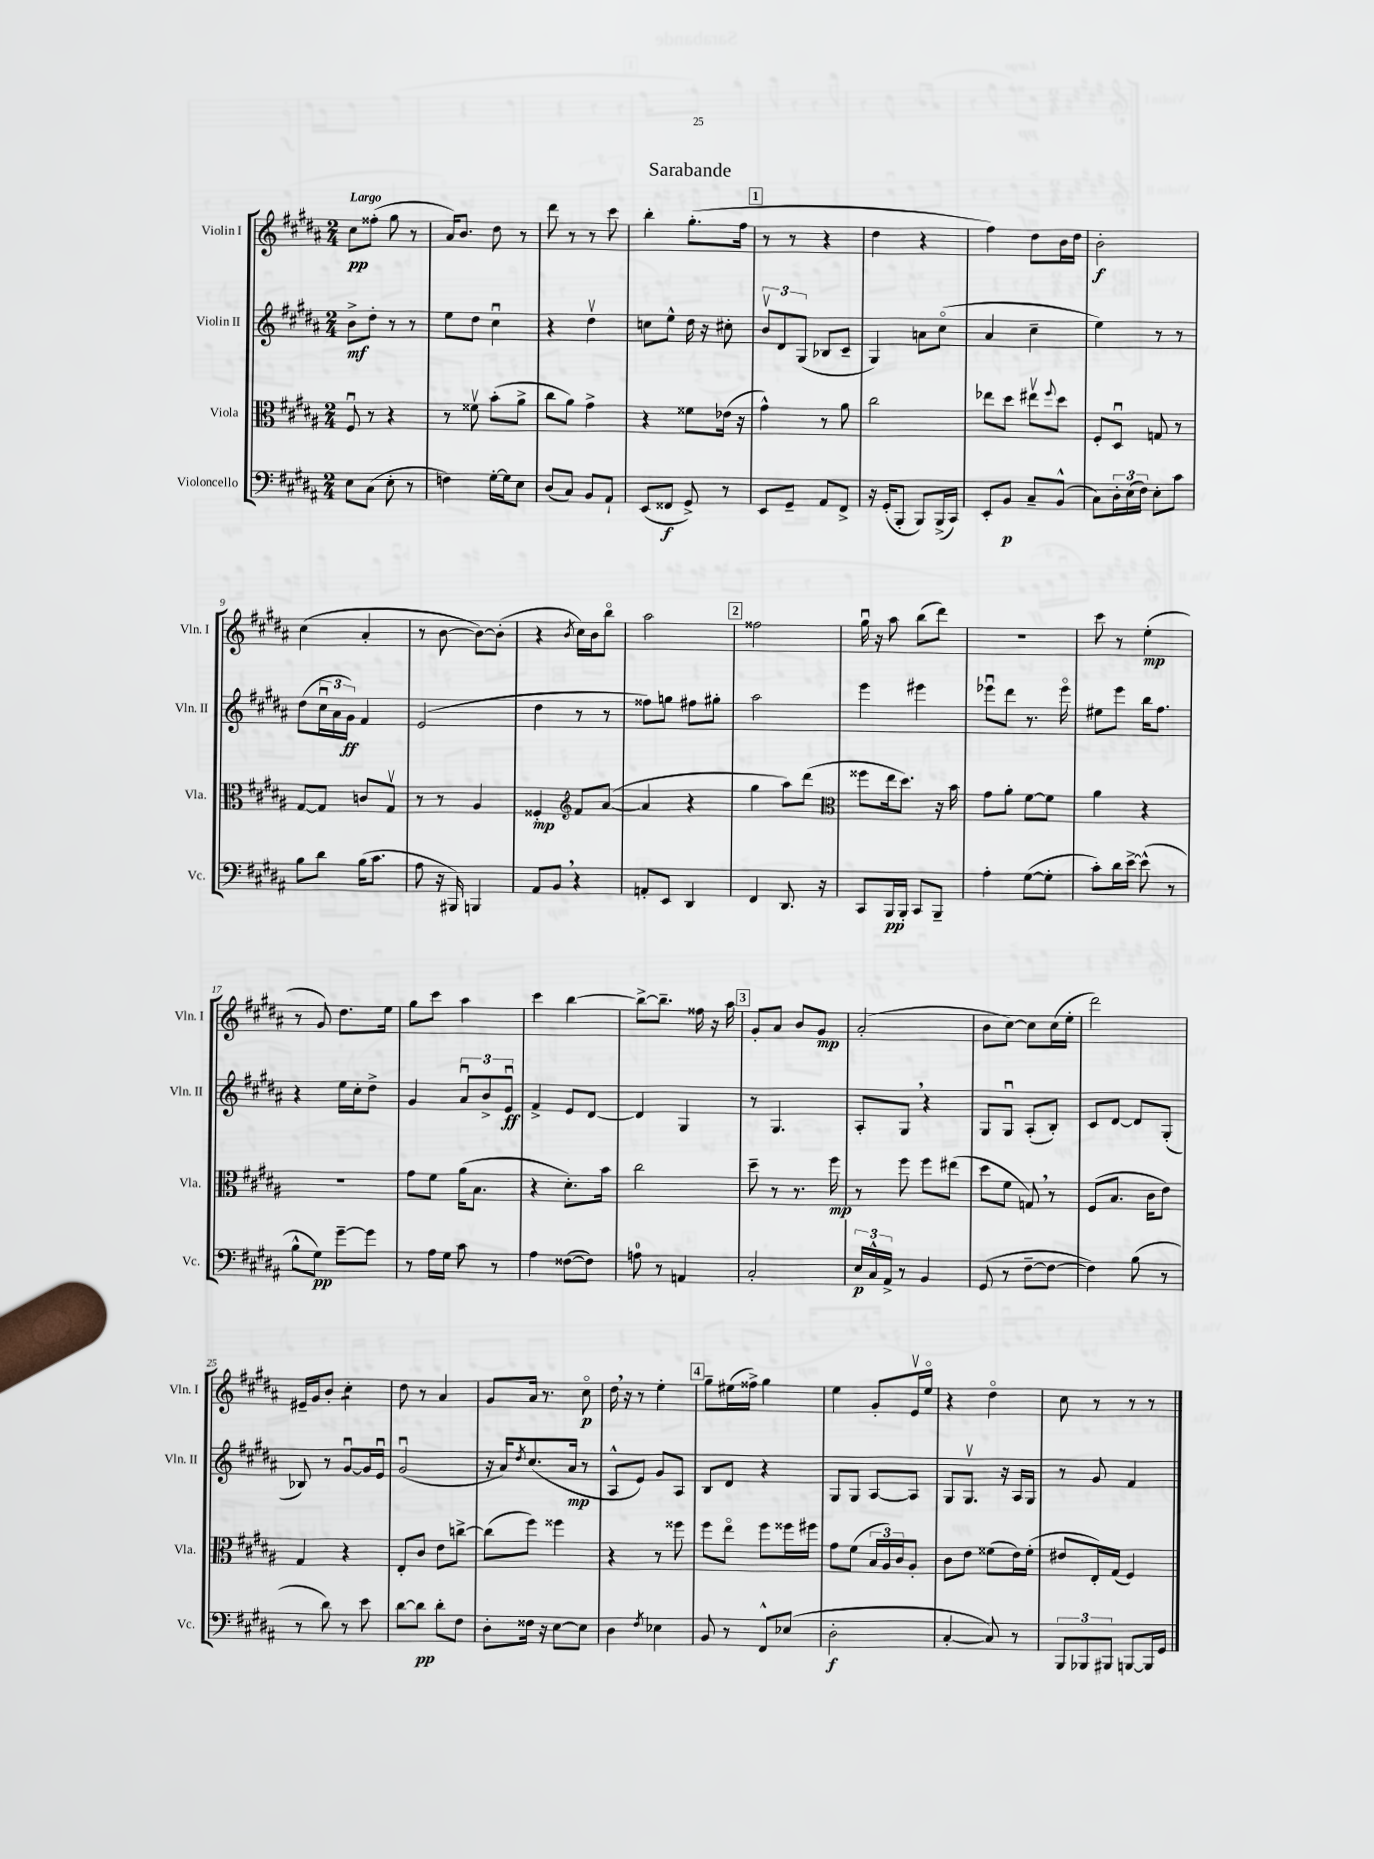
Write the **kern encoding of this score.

**kern	**kern	**kern	**kern
*staff4	*staff3	*staff2	*staff1
*clefF4	*clefC3	*clefG2	*clefG2
*k[f#c#g#d#a#]	*k[f#c#g#d#a#]	*k[f#c#g#d#a#]	*k[f#c#g#d#a#]
*M2/4	*M2/4	*M2/4	*M2/4
8E\L	8F#u/	8b^\L	8cc#\L
(8C#\J	8r	8dd#'\J	(8ff##'\J
8E'\	4r	8r	8gg#\
8r	.	8r	8r
=	=	=	=
4F\)	8r	8ee\L	16a#/LK)
.	.	.	8.b/J
.	8f##v\	8dd#\J	.
[16G#'\LL	(8b'\L	4cc#u\	8dd#\
16G#\]J	.	.	.
8E\J	8a#^\J	.	8r
=	=	=	=
(8D#/L	8cc#\L	4r	8ddd#\
8C#/J)	8a#\J)	.	8r
8BB/L	4g#^\	4dd#v\	8r
8AA#`/J	.	.	8ccc#\
=	=	=	=
(8EE/L	4r	8cc\L	4bb'\
8FF##/J	.	8ee^^\J	.
8GG#^/)	8f##\L	16dd#\	(8.gg#'\L
.	.	16r	.
8r	(16e-\Jk	8cc#'\	.
.	16r	.	16ff#\Jk
=	=	=	=
8EE/L	4g#^^\)	12bv/L	8r
.	.	12d#/	.
8GG#~/J	.	.	8r
.	.	(12G#/J	.
8AA#/L	8r	8B-/L	4r
8FF#^/J	8a#\	8c#~/J	.
=	=	=	=
16r	2cc#\	4G#/)	4dd#\
(16GG#'/LK	.	.	.
8BBB'/J	.	.	.
8BBB/L)	.	8a\L	4r
(16BBB^/L	.	(8cc#o\J	.
16CC#/JJ)	.	.	.
=	=	=	=
8EE'/L	8ee-\L	4a#/	4ff#\)
8BB/J	8dd#\J	.	.
8C#~/L	8ee#v\L	4cc#~\	8dd#\L
.	8qqff#/	.	.
(8BB^^/J	8dd#\J	.	16b\L
.	.	.	16dd#\JJ
=	=	=	=
8C#\L)	8F#'/L	4ee\)	2b'\
24D#'\L	8D#u/J	.	.
(24E\	.	.	.
24F#\JJ)	.	.	.
8E'\L	8G/	8r	.
8c#\J	8r	8r	.
=	=	=	=
8B\L	[8G#/L	(8dd#\L	(4cc#\
8d#\J	8G#/]J	24cc#u\L	.
.	.	24a#\	.
.	.	24g#\JJ)	.
(16B\LK	8c/L	4f#/	4a#'/
8.c#\J	.	.	.
.	8G#v/J	.	.
=	=	=	=
8A#\	8r	(2e/	8r
16r	8r	.	[8b\
16BBB#/)	.	.	.
4BBB/	4A#/	.	8b\_L)
.	.	.	(8b'\]J
=	=	=	=
8AA#/L	4F##'/	4dd#\	4r
8BB/J	.	.	.
*	*clefG2	*	*
.	.	.	8qb/
4r	8f#/L	8r	16cc#\LL)
.	.	.	16b\J
.	([8a#/J	8r	8bbo\J
=	=	=	=
8AA'/L	4a#/]	8ff##\L)	2aa#\
8EE/J	.	8gg\J	.
4DD#/	4r	8ff#\L	.
.	.	8gg#'\J	.
=	=	=	=
4FF#/	4gg#\	2aa#\	2ff##\
8.DD#/	8aa#\L)	.	.
.	(8ddd#\J	.	.
16r	.	.	.
=	=	=	=
*	*clefC3	*	*
8CC#/L	8ff##\L	4eee\	16gg#u\
.	.	.	16r
16BBB/L	16ee\k	.	8aa#\
16BBB'/JJ	8.dd#\J)	.	.
8CC#/L	.	4eee#\	(8bb\L
8BBB~/J	16r	.	8ddd#\J)
.	16b\	.	.
=	=	=	=
4A#'\	8g#\L	8eee-u\L	2r
.	8a#'\J	8ddd#\J	.
([8G#\L	[8f#\L	8.r	.
8G#'\]J	8f#\]J	.	.
.	.	16eee-o\	.
=	=	=	=
8c#'\L)	4a#\	8ee#\L	8ccc#\
16d#\L	.	8eee\J	8r
[16e^\JJ	.	.	.
(8e^^\]	4r	16bb\LK	(4ee'\
.	.	8.ff#\J	.
8r	.	.	.
=	=	=	=
8B^^\L	2r	4r	8r
8G#\J)	.	.	8g#/)
[8g#~\L	.	16ee\LL	8.dd#\L
.	.	16cc#'\J	.
8g#\]J	.	8dd#^\J	.
.	.	.	16ee\Jk
=	=	=	=
8r	8g#\L	4g#/	8gg#\L
16A#\LL	8f#\J	.	8ccc#\J
16G#\JJ	.	.	.
8c#\	(16a#\LK	12a#u/L	4aa#\
.	8.B\J	.	.
.	.	12b^/	.
8r	.	.	.
.	.	12eu/J	.
=	=	=	=
4A#\	4r	4f#^/	4ccc#\
([8F##\L	8.d#'\L)	8e/L	[4bb\
8F##\]J)	.	[8d#/J	.
.	16b\Jk	.	.
=	=	=	=
8A\	2cc#\	4d#/]	8bb^\_L
8r	.	.	8.bb~\]J
4AA/	.	4G#/	.
.	.	.	16ff##\
.	.	.	16r
.	.	.	16aa#\
=	=	=	=
2C#'/	8dd#~\	8r	8g#'/L
.	8r	4.G#/	8a#/J
.	8.r	.	8b/L
.	.	.	8g#/J
.	16ff#\	.	.
=	=	=	=
24E/LL	8r	8A#'/L	(2a#'/
24C#^^/	.	.	.
24AA#^/JJ	.	.	.
8r	8ff#\	8G#/J	.
4BB/	8ff#\L	4r	.
.	(8ee#\J	.	.
=	=	=	=
(8GG#/	8dd#\L	8G#/L	8b\L
8r	8f#\J	8G#u/J	[8cc#\J)
[8F#~\L	8G/)	(8A#'/L	8cc#\]L
8F#\_J	8r	8B'/J)	(16cc#\L
.	.	.	16ee'\JJ
=	=	=	=
4F#\])	(8F#/L	8c#/L	2ddd#\)
.	8.B/J	[8d#/J	.
(8B\	.	8d#/]L	.
.	16c#\LK	.	.
8r	8e\J)	(8G#'/J	.
=	=	=	=
8r	4G#/	8B-/)	16e#~/LL
.	.	.	16g#/J
8d#\)	.	8r	8b'/J
8r	4r	[8g#u/L	4cc#'\
8e\	.	16g#/]L	.
.	.	16eu/JJ	.
=	=	=	=
[8d#\L	8E'/L	(2g#u/	8dd#\
8d#\]J	8c#/J	.	8r
8d#'\L	8e\L	.	4a#/
8F#\J	[8cc^\J	.	.
=	=	=	=
8D#'\L	(8cc\]L	16r	8g#/L
.	.	16a#/LK)	.
.	.	8qdd#/	.
16F##\Jk	8ff#\J)	(8.cc#/	16a#/Jk
16r	.	.	8.r
[8E\L	4ff##\	.	.
.	.	16a#/Jk	.
8E\]J	.	8r	8cc#o\
=	=	=	=
4D#\	4r	8A#^^/L	16dd#\
.	.	.	16r
.	.	8e/J)	8r
8qF#/	.	.	.
4E-\	8r	8g#/L	4ee'\
.	8ff##\	8A#/J	.
=	=	=	=
8BB/	8ff#\L	8B/L	8gg#~\L
8r	8eeo\J	8d#/J	(16ee#\L
.	.	.	16ff##^\JJ)
8FF#^^/L	8ff#\L	4r	4gg#\
(8E-/J	16ff##\L	.	.
.	16ff#\JJ	.	.
=	=	=	=
2D#'\	8g#\L	8G#/L	4ee\
.	(8f#\J	8G#/J	.
.	24B/LL	[8A#/L	8g#'/L
.	24A#/)	.	.
.	24c#/J	.	.
.	8A#'/J	8A#/]J	16ev/L
.	.	.	16eeo/JJ
=	=	=	=
[4C#'/	8c#\L	8G#/L	4r
.	8e\J	8.G#v/J	.
8C#/])	(8f##\L	.	4dd#o\
.	.	16r	.
8r	16e\L)	16A#/LL	.
.	(16f##'\JJ	16G#/JJ	.
=	=	=	=
12BBB/L	8e#/L	8r	8cc#\
12BBB-/	.	.	.
.	16E'/L)	8g#/	8r
12BBB#/J	.	.	.
.	(16G#/JJ	.	.
[8BBB/L	4F#/)	4f#/	8r
16BBB/]L	.	.	8r
16GG#/JJ	.	.	.
==	==	==	==
*-	*-	*-	*-
